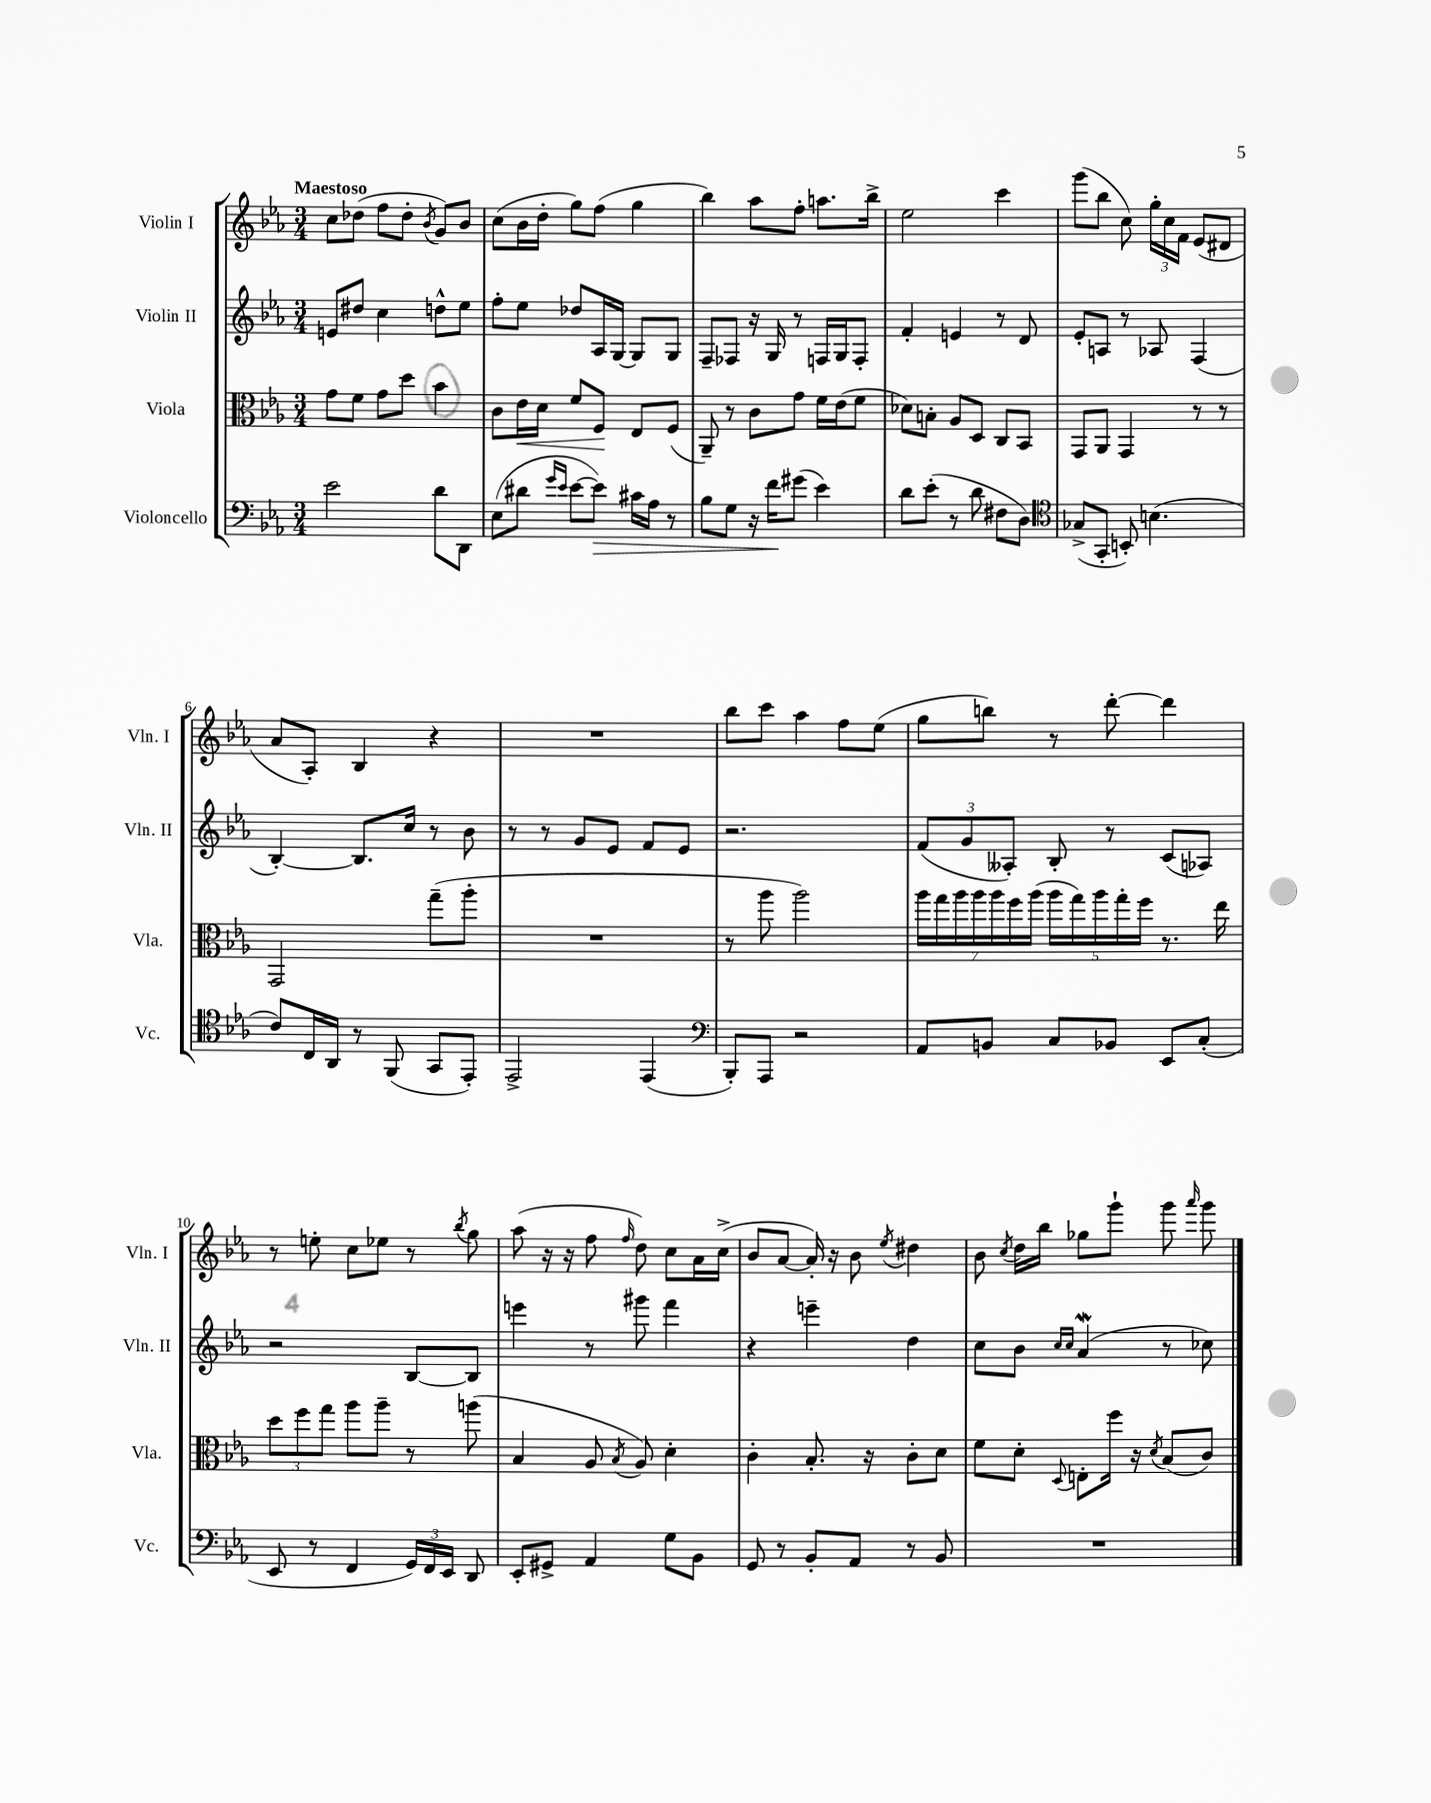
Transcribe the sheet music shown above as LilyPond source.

<<
\new StaffGroup <<
\new Staff = "s0" \with { instrumentName = "Violin I" shortInstrumentName = "Vln. I" } {
    \clef treble \key ees \major \numericTimeSignature \time 3/4 \tempo "Maestoso"
    \autoBeamOff c''8[ des''8]( f''8[ des''8]-. \acciaccatura { bes'8 } g'8[) bes'8] |
    c''8[( bes'16 d''16]-. g''8[) f''8]( g''4 |
    bes''4) aes''8[ f''8]-. a''8.[ bes''16]-> |
    ees''2 c'''4 |
    g'''8[( bes''8] c''8) \tuplet 3/2 { g''16[-. c''16 f'16] } ees'8[( dis'8] |
    aes'8[ aes8]-.) bes4 r4 |
    R2. |
    bes''8[ c'''8] aes''4 f''8[ ees''8]( |
    g''8[ b''8]) r8 d'''8~-. d'''4 |
    r8 e''8-. c''8[ ees''8] r8 \acciaccatura { bes''8 } g''8 |
    aes''8( r16 r16 f''8 \grace { f''16 } d''8) c''8[ aes'16 c''16]->( |
    bes'8[ aes'8]~ aes'16-.) r16 bes'8 \acciaccatura { ees''8 } dis''4 |
    bes'8 \acciaccatura { c''8 } d''16[ bes''16] ges''8[ g'''8]-! g'''8 \grace { aes'''16 } g'''8 \bar "|." |
}
\new Staff = "s1" \with { instrumentName = "Violin II" shortInstrumentName = "Vln. II" } {
    \clef treble \key ees \major \numericTimeSignature \time 3/4
    \autoBeamOff e'8[ dis''8] c''4 d''8[-^ ees''8] |
    f''8[-. ees''8] des''8[ aes16 g16]~ g8[ g8] |
    f8[-- fes8] r16 g16 r8 f16[ g16 f8]-. |
    f'4-. e'4 r8 d'8 |
    ees'8[-. a8] r8 aes8 f4( |
    bes4~-.) bes8.[ c''16] r8 bes'8 |
    r8 r8 g'8[ ees'8] f'8[ ees'8] |
    r2. |
    \tuplet 3/2 { f'8[( g'8 aeses8]-.) } bes8-. r8 c'8[( aes8]) |
    r2 bes8[~ bes8] |
    e'''4 r8 gis'''8 f'''4 |
    r4 e'''4-- d''4 |
    c''8[ bes'8] \grace { c''16[ c''16] } aes'4\mordent( r8 ces''8) \bar "|." |
}
\new Staff = "s2" \with { instrumentName = "Viola" shortInstrumentName = "Vla." } {
    \clef alto \key ees \major \numericTimeSignature \time 3/4
    \autoBeamOff g'8[ f'8] g'8[ d''8] bes'4 |
    c'8[ ees'16\< d'16] f'8[ f8]\! ees8[ f8]( |
    aes,8--) r8 c'8[ g'8] f'16[ ees'16( f'8] |
    des'8[) b8]-. aes8[ d8] c8[ bes,8] |
    g,8[ aes,8] g,4 r8 r8 |
    g,2 g''8[--( aes''8]-. |
    R2. |
    r8 aes''8 aes''2) |
    \tuplet 7/4 { aes''16[ g''16 aes''16 aes''16 aes''16 f''16 aes''16]( } \tuplet 5/4 { aes''16[ g''16) aes''16 g''16-. f''16] } r8. ees''16 |
    \tuplet 3/2 { d''8[ f''8 g''8] } aes''8[ aes''8]-- r8 a''8( |
    bes4 aes8 \acciaccatura { bes8 } aes8) d'4-. |
    c'4-. bes8.-. r16 c'8[-. d'8] |
    f'8[ d'8]-. \appoggiatura { d8 } e8[-. f''16] r16 \acciaccatura { d'8 } bes8[( c'8]) \bar "|." |
}
\new Staff = "s3" \with { instrumentName = "Violoncello" shortInstrumentName = "Vc." } {
    \clef bass \key ees \major \numericTimeSignature \time 3/4
    \autoBeamOff ees'2 d'8[ d,8] |
    ees8[( dis'8] \grace { g'16[ ees'16] } ees'8[~ ees'8]\>) cis'16[ aes16] r8 |
    bes8[ g8] r16 f'16[\! gis'8]( ees'4) |
    d'8[ ees'8]-.( r8 d'8 fis8[ d8]) |
    \clef tenor ges8[->( g,8]-. b,8-.) b4.( |
    c'8[) c16 aes,16] r8 f,8( g,8[ ees,8]-.) |
    ees,2-> ees,4( |
    \clef bass bes,,8[-.) aes,,8] r2 |
    aes,8[ b,8] c8[ bes,8] ees,8[ c8]-.( |
    ees,8 r8 f,4 \tuplet 3/2 { g,16[) f,16 ees,16] } d,8 |
    ees,8[-. gis,8]-> aes,4 g8[ bes,8] |
    g,8 r8 bes,8[-. aes,8] r8 bes,8 |
    R2. \bar "|." |
}
>>
>>
